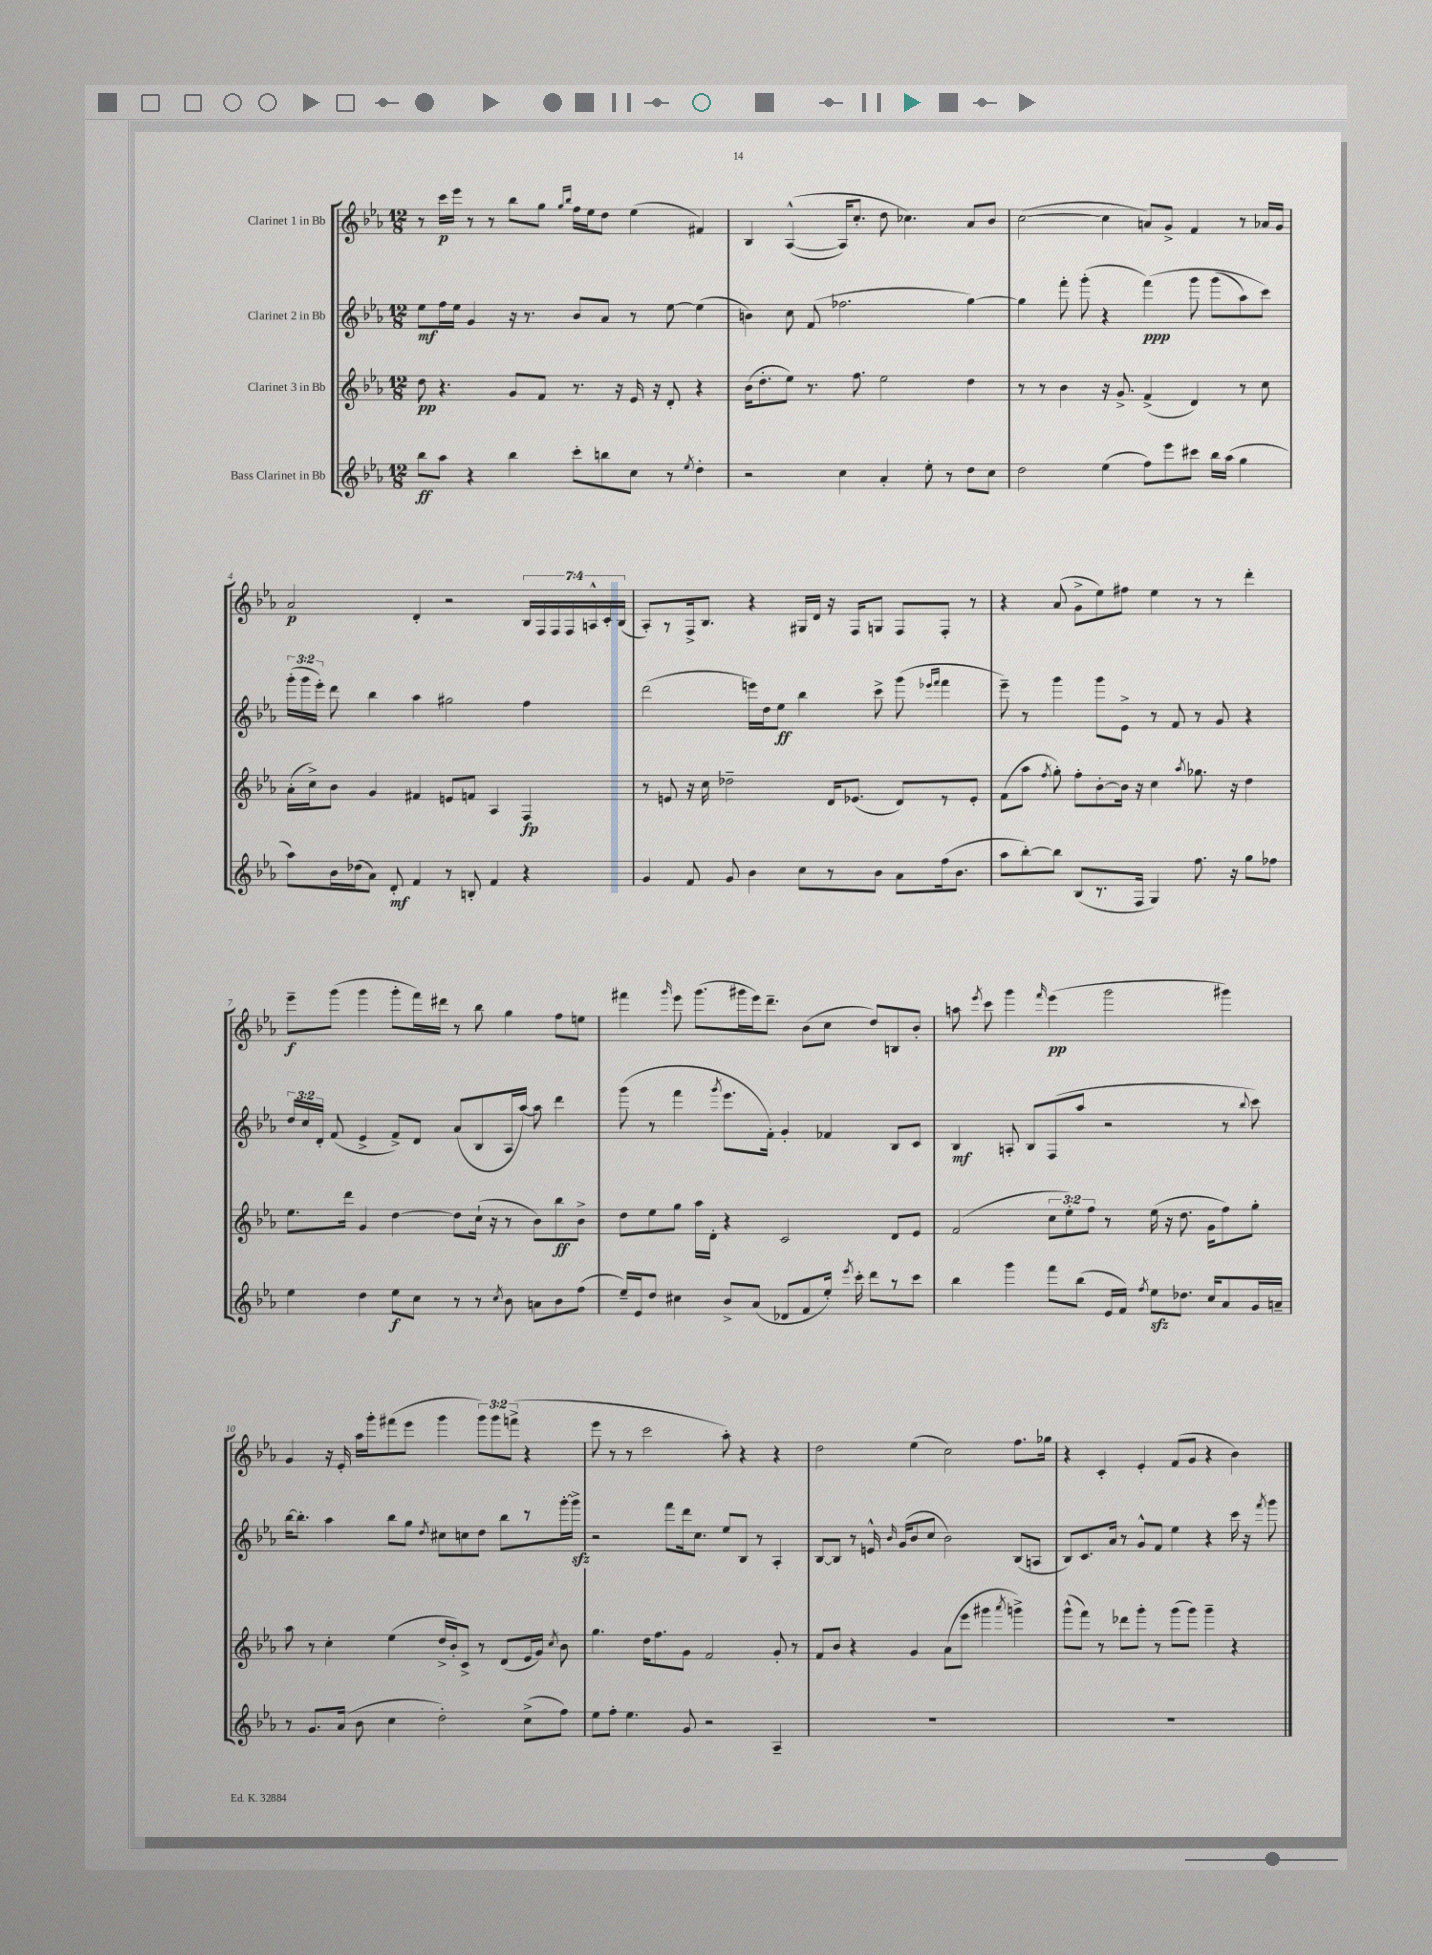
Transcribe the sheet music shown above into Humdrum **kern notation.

**kern	**kern	**kern	**kern
*staff4	*staff3	*staff2	*staff1
*clefG2	*clefG2	*clefG2	*clefG2
*k[b-e-a-]	*k[b-e-a-]	*k[b-e-a-]	*k[b-e-a-]
*M12/8	*M12/8	*M12/8	*M12/8
8bb-	8dd	8ee-	8r
8aa-	4.r	16ff	16ccc
.	.	16ee-	16eee-
4r	.	4g	8r
.	.	.	8r
4bb-	8g	16r	8bb-
.	.	8.r	.
.	8f	.	8gg
.	.	.	16qqgg
.	.	.	16qqbb-
8ccc'	8.r	8b-	16ff
.	.	.	16ee-
8bb	.	8a-	8dd
.	16r	.	.
8cc	16e-	8r	(4ee-
.	16r	.	.
8r	8d'	[8ee-	.
8qee-	.	.	.
4dd'	4r	(4ee-]	4f#)
=	=	=	=
2r	(16b-	4b)	4B-
.	8.dd'	.	.
.	8ee-)	8cc	&(([4A-^^
.	8.r	(8f	.
4cc	.	2.ff-	16A-])
.	8.ff	.	8.cc'
4a-'	2ee-	.	8dd
.	.	.	4.cc-&)
8ee-'	.	.	.
8r	.	.	.
8dd	4dd	[4gg)	8a-
8cc	.	.	8b-
=	=	=	=
2dd	8r	4gg]	([2cc
.	8r	.	.
.	4b-	8fff'	.
.	.	(8ggg'	.
(4ee-	16r	4r	4cc]
.	8.g^	.	.
8ff)	(4f^	&(4fff)	8a)
8eee-	.	.	8g^
8ccc#	4d)	8ggg	4f
16bb-	.	(8ggg	.
(16aa-	.	.	.
4gg	8r	8aa-)	8r
.	8cc	8ccc&)	16a-
.	.	.	16g
=	=	=	=
8aa-)	(16a-'	(24ggg'	2a-
.	.	24ggg	.
.	16cc^)	.	.
.	.	24eee-')	.
16b-	8b-	8ddd	.
(16dd-	.	.	.
8a-)	4g	4bb-	.
8d'	.	.	.
4f	4f#	4aa-	4d'
8r	8e	2gg#	2r
8B'	8f	.	.
4f	4A-	.	.
4r	4F	4ff	28B-
.	.	.	28F
.	.	.	28F
.	.	.	28F
.	.	.	28A^^
.	.	.	28c'
.	.	.	(28B-
=	=	=	=
4g	8r	(2ddd	8A-')
.	8e	.	8r
8f	16r	.	16F^
.	16cc	.	8.B-
8g	2dd-~	.	.
4b-	.	16eee)	4r
.	.	16dd	.
.	.	8ee-	.
8cc	.	4bb-	16G#
.	.	.	16d
8r	16d	.	16r
.	(8.e-	.	16F
8b-	.	8ccc^	8G
8a-	8d)	(8ggg	8F
.	.	16qqeee-	.
.	.	16qqfff	.
(16ff	8r	4fff	8F'
8.b-	.	.	.
.	8e-'	.	8r
=	=	=	=
8aa-	(8f	8eee-~)	4r
[8bb-')	8aa-	8r	.
.	8qff	.	.
8bb-]	8gg')	4ggg	(8a-
(8B-	8ff'	.	8g^
8.r	[8b-'	8ggg	8ee-)
.	16b-]	8e-^	8ff#
16F	16r	.	.
4G)	4cc	8r	4ee-
.	.	8f	.
.	8qaa-	.	.
8.ff	8.gg-	8r	8r
.	.	8g	8r
16r	16r	.	.
8gg	4dd	4r	4ddd'
8ff-	.	.	.
=	=	=	=
4ee-	8.ee-	24dd	8eee-~
.	.	24cc	.
.	.	24d'	.
.	.	(8f	(8ggg
.	16ddd	.	.
4dd	4g	4e-^	4ggg
8ee-	[4dd	8f^)	8ggg'
8cc	.	8d	16fff)
.	.	.	16ddd#
8r	8dd]	(8a-	8r
8r	(16cc`	8B-	8bb-
.	16r	.	.
8qcc	.	.	.
8b-	8r	16A-	4gg
.	.	[16aa-)	.
8a	8b-)	8aa-]	.
8b-	8bb-	4ddd	8ff
(8ff	8b-^	.	8ee
=	=	=	=
16ee-~)	8dd	(8ggg	4fff#
16e-	.	.	.
8dd	8ee-	8r	.
.	.	.	16qqggg
4cc#	8gg	4fff	8eee-
.	16aa-	.	(8.ggg
.	16d'	.	.
.	.	8qggg	.
8b-^	4r	8.eee-	.
.	.	.	16ggg#
(8a-	.	.	16eee-)
.	.	16f')	8.ddd~
8d-	2c	4g'	.
8f	.	.	(8b-
16ee-')	.	4f-	8cc
8qeee-	.	.	.
16ccc'	.	.	.
8ddd	.	.	8dd)
8r	8d	8B-	8B
8ccc	8e-	8c	8b-'
=	=	=	=
4bb-	(2f	4B-	8aa
.	.	.	8qeee-
.	.	.	8ccc
4ggg	.	8A'	4ggg
.	.	8B-	.
.	.	.	16qqfff
8fff	12cc	(8F	(4eee-
.	12ee-')	.	.
(8bb-	.	8aa-	.
.	12ff	.	.
16e-	8r	2r	2ggg
16f)	.	.	.
8qff	.	.	.
8ee-	(16ee-	.	.
.	16r	.	.
8.dd-	8.dd	.	.
16cc	16g	.	.
8a-	8ff)	8r	4ggg#)
.	.	8qqbb-	.
16g	8gg'	8ccc)	.
16a~	.	.	.
=	=	=	=
8r	8aa-	[16bb-	4g
.	.	8.bb-']	.
8.g	8r	.	.
.	4cc'	4aa-	16r
(16a-	.	.	16e-'
8b-	.	.	16aa-
.	.	.	16ggg'
4cc	(4ee-	8bb-	(8fff#
.	.	8gg	8eee-
.	.	8qdd	.
2dd')	16dd^	8cc#	4ggg
.	16b-')	.	.
.	8c^	8cc	.
.	8r	8dd	12ggg)
.	.	.	12ggg
.	(8d	8bb-	.
.	.	.	(12fff^
(8cc^	16e-	8r	4r
.	16g)	.	.
.	8qcc	.	.
8ff)	8b-	[16ggg'	.
.	.	16ggg^]	.
=	=	=	=
8ee-	4.gg	2r	8eee-
8ff'	.	.	8r
4.ee-	.	.	8r
.	16dd	.	2ccc
.	8.ff	.	.
.	.	8fff	.
8g	8g	16ddd	.
.	.	8.cc	.
2r	2f	.	.
.	.	8ee-	8aa-')
.	.	8B-	4r
.	.	8r	.
4A-~	8g'	4A-'	4r
.	8r	.	.
=	=	=	=
1.r	8f	[8B-	2dd
.	8b-	8B-]	.
.	4r	8r	.
.	.	16e^^	.
.	.	16qqb-	.
.	.	(16g	.
.	4g	8b-	(4ee-
.	.	8cc	.
.	(8a-	2b-)	2cc)
.	8eee-	.	.
.	4ggg#	.	.
.	8qaaa-	.	.
.	4ggg^)	(8B-	8.ff
.	.	8A	.
.	.	.	16gg-
=	=	=	=
1.r	(8ggg^^	8B-)	4r
.	8fff)	8.c	.
.	8r	.	4c'
.	.	16a-	.
.	8ddd-	8r	.
.	8ggg'	8g^^	4e-'
.	8r	8f	.
.	(8ggg	4ee-	(8f
.	8ggg)	.	8g
.	4ggg~	4r	4r
.	4r	16ccc	4b-)
.	.	16r	.
.	.	8qfff	.
.	.	8ggg	.
==	==	==	==
*-	*-	*-	*-
